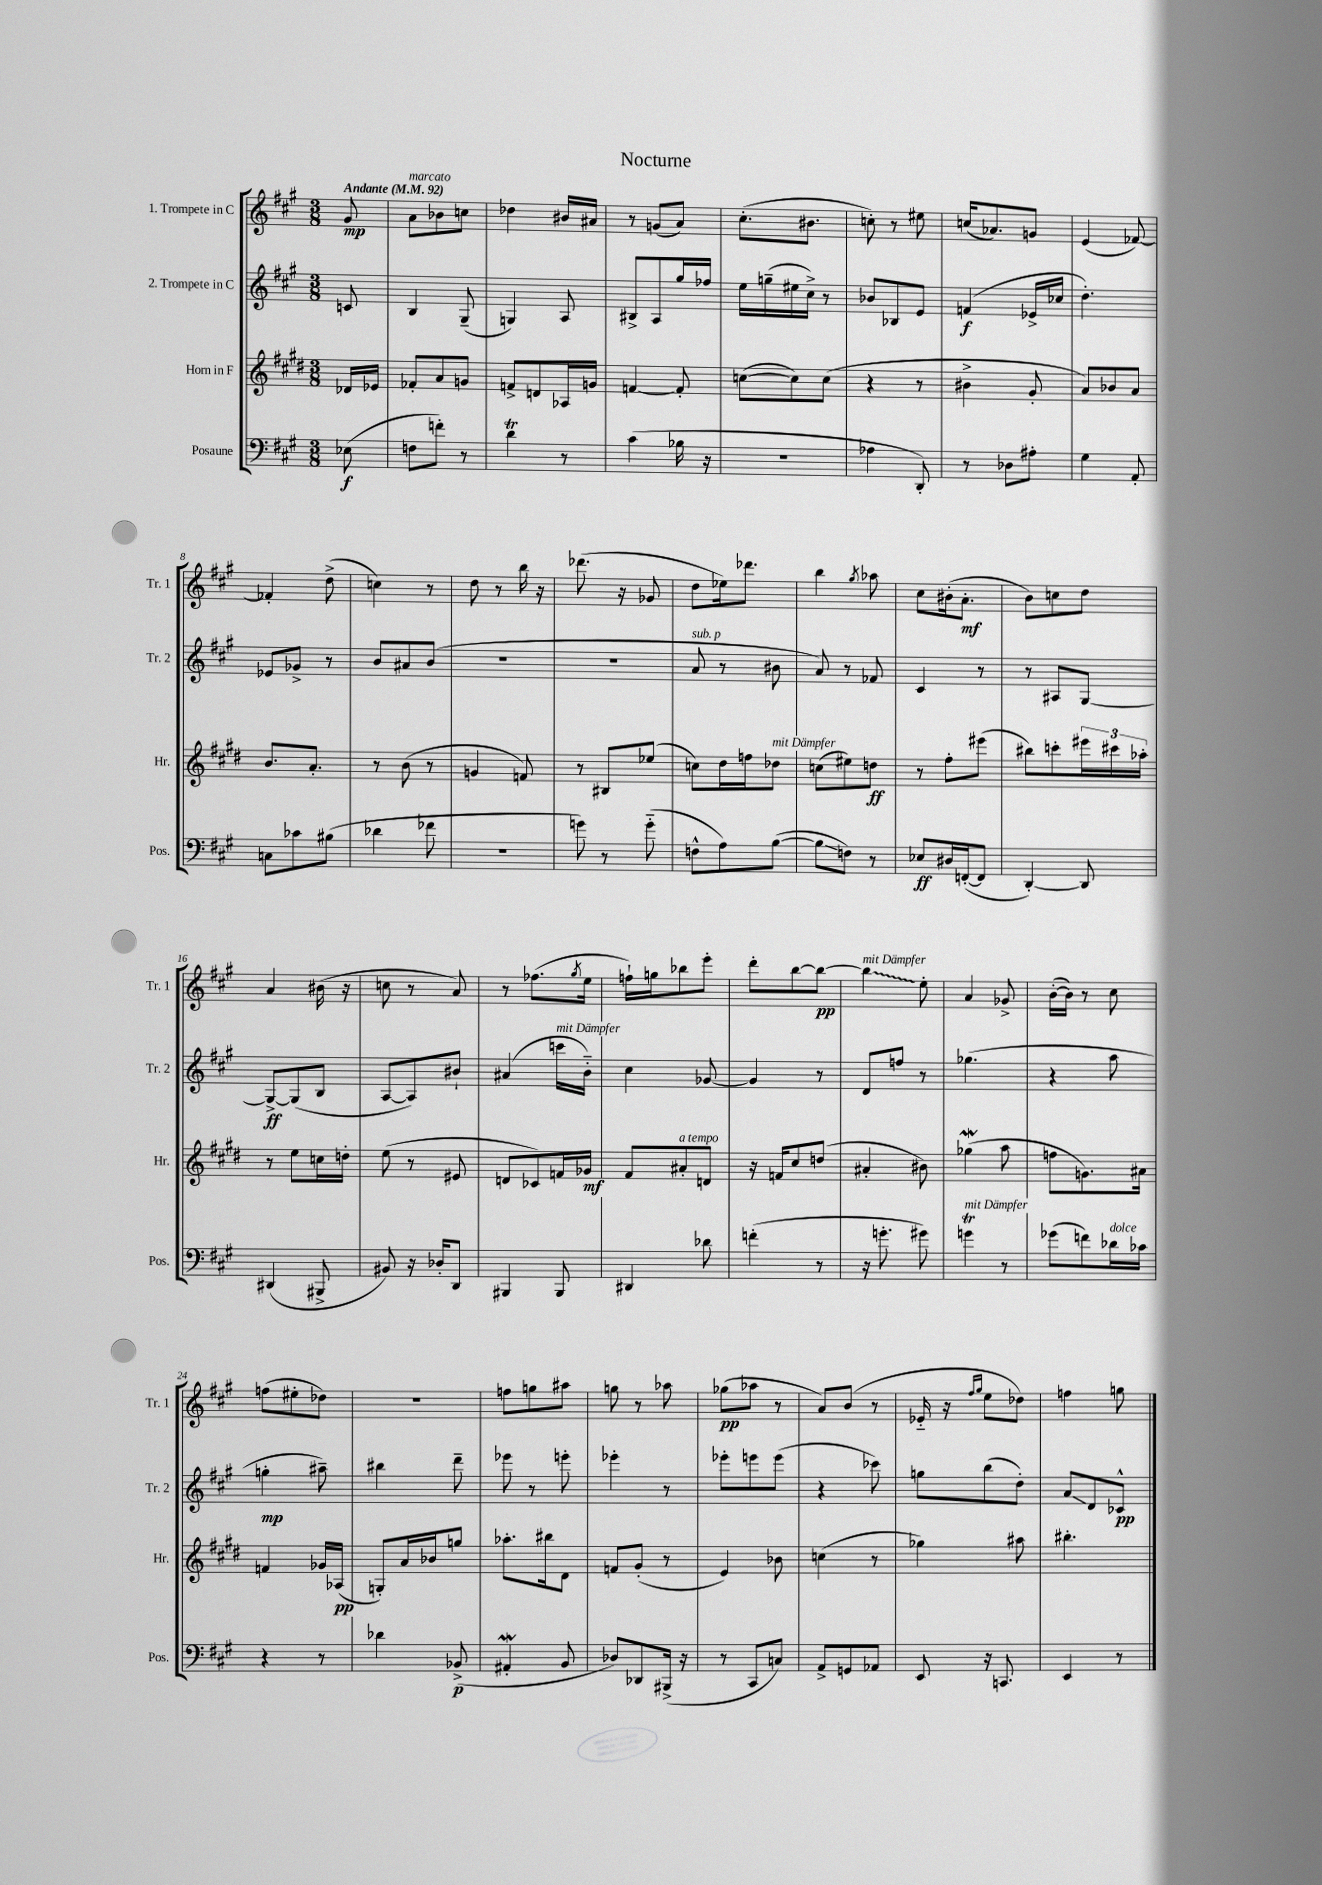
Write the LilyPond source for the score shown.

\header { title = "Nocturne" }
<<
\new StaffGroup <<
\new Staff = "s0" \with { instrumentName = "1. Trompete in C" shortInstrumentName = "Tr. 1" } {
    \clef treble \key a \major \numericTimeSignature \time 3/8 \partial 8 \tempo "Andante" 4 = 92
    gis'8\mp |
    a'8^\markup { \italic "marcato" } bes'8 c''8 |
    des''4 bis'16 ais'16 |
    r8 g'8( a'8) |
    cis''8.-.( bis'8. |
    c''8-.) r8 eis''8 |
    c''16( aes'8.) g'8 |
    e'4( fes'8~) |
    fes'4-. d''8->( |
    c''4) r8 |
    d''8 r8 b''16 r16 |
    des'''8.( r16 ges'8 |
    d''8 ees''16) des'''8. |
    b''4 \acciaccatura { gis''8 } aes''8 |
    cis''8 bis'16-.( a'8.-.\mf |
    b'8) c''8 d''8 |
    a'4 bis'16( r16 |
    c''8 r8 a'8) |
    r8 fes''8.( \acciaccatura { gis''8 } e''16 |
    f''16-!) g''16 bes''8 e'''8-. |
    d'''8-. b''8~ b''8~\pp |
    \once \override Glissando.style = #'zigzag b''4\glissando^\markup { \italic "mit Dämpfer" } e''8-. |
    a'4 ges'8-> |
    b'16~-.( b'16) r8 cis''8 |
    f''8( eis''8-. des''8) |
    R4. |
    f''8 g''8 ais''8 |
    g''8 r8 aes''8 |
    ges''8\pp( aes''8 r8 |
    a'8) b'8( r8 |
    ees'16-_ r16 \grace { fis''16 gis''16 } e''8 des''8) |
    f''4 g''8 \bar "|." |
}
\new Staff = "s1" \with { instrumentName = "2. Trompete in C" shortInstrumentName = "Tr. 2" } {
    \clef treble \key a \major \numericTimeSignature \time 3/8 \partial 8
    c'8 |
    b4 gis8--( |
    g4) a8 |
    bis8-> a8 gis''16 fes''16 |
    e''16 g''16--( eis''16 cis''16->) r8 |
    bes'8 bes8 e'8 |
    f'4\f( ees'16-> ces''16 |
    d''4.-.) |
    ees'8 ges'8-> r8 |
    b'8 ais'8 b'8( |
    R4. |
    R4. |
    a'8^\markup { \italic "sub. p" } r8 bis'8 |
    a'8) r8 fes'8 |
    cis'4 r8 |
    r8 ais8 gis8~ |
    gis8~->\ff gis8( b8 |
    a8~ a8) bis'8-! |
    ais'4( c'''16^\markup { \italic "mit Dämpfer" } b'16-_) |
    cis''4 ges'8~ |
    ges'4 r8 |
    d'8 f''8 r8 |
    ges''4.( |
    r4 a''8 |
    g''4-.\mp ais''8--) |
    bis''4 d'''8-- |
    ees'''8 r8 e'''8-. |
    ees'''4-. r8 |
    ees'''8-. e'''8 e'''8( |
    r4 ces'''8) |
    g''8 b''8( d''8-.) |
    a'8\glissando d'8 ces'8-^\pp \bar "|." |
}
\new Staff = "s2" \with { instrumentName = "Horn in F" shortInstrumentName = "Hr." } {
    \clef treble \key e \major \numericTimeSignature \time 3/8 \partial 8
    des'16 ees'16 |
    fes'8-. a'8 g'8 |
    f'8-> d'8 aes16 g'16 |
    f'4~ f'8-. |
    c''8~( c''8) c''8( |
    r4 r8 |
    bis'4-> gis'8-. |
    a'8) bes'8 a'8 |
    b'8. a'8.-. |
    r8 b'8( r8 |
    g'4 f'8) |
    r8 bis8 ees''8( |
    c''8) dis''16 f''16 des''8^\markup { \italic "mit Dämpfer" } |
    c''8( eis''8) d''8\ff |
    r8 fis''8-. eis'''8( |
    bis''8) c'''8-. \tuplet 3/2 { eis'''16 cis'''16 aes''16-. } |
    r8 e''8 c''16 d''16-. |
    e''8( r8 eis'8 |
    d'8 ces'8) f'16 ges'16\mf |
    fis'8 ais'8-.^\markup { \italic "a tempo" } d'8 |
    r16 f'16 cis''8 d''8( |
    ais'4-. bis'8) |
    ges''4\mordent( a''8 |
    f''8 g'8.) ais'16 |
    f'4 ges'16 aes16\pp( |
    g8-.) a'16 bes'16 g''8 |
    aes''8.-. bis''16 dis'8 |
    f'8 gis'8-.( r8 |
    e'4) bes'8 |
    c''4( r8 |
    ges''4) ais''8 |
    bis''4.-. \bar "|." |
}
\new Staff = "s3" \with { instrumentName = "Posaune" shortInstrumentName = "Pos." } {
    \clef bass \key a \major \numericTimeSignature \time 3/8 \partial 8
    ees8\f( |
    f8 f'8-.) r8 |
    d'4\trill r8 |
    cis'4( bes16 r16 |
    R4. |
    aes4 d,8-.) |
    r8 des8 ais8-. |
    gis4 a,8-. |
    c8 ces'8 bis8( |
    des'4 fes'8 |
    R4. |
    g'8) r8 g'8-_( |
    f8-^ a8) b8~( |
    b8\glissando f8) r8 |
    ees8\ff dis16 f,16~-.( f,8 |
    d,4~-.) d,8 |
    dis,4( bis,,8-> |
    bis,8) r16 des16-. d,8 |
    bis,,4 bis,,8 |
    dis,4 des'8 |
    f'4-.( r8 |
    r16 g'8.-. gis'8) |
    g'4\trill^\markup { \italic "mit Dämpfer" } r8 |
    ges'8( f'8) des'16^\markup { \italic "dolce" } ces'16 |
    r4 r8 |
    des'4 bes,8->\p( |
    ais,4-.\mordent b,8 |
    des8) des,8 bis,,16->( r16 |
    r8 cis,8 c8) |
    a,8-> g,8 aes,8 |
    e,8 r16 c,8. |
    e,4 r8 \bar "|." |
}
>>
>>
